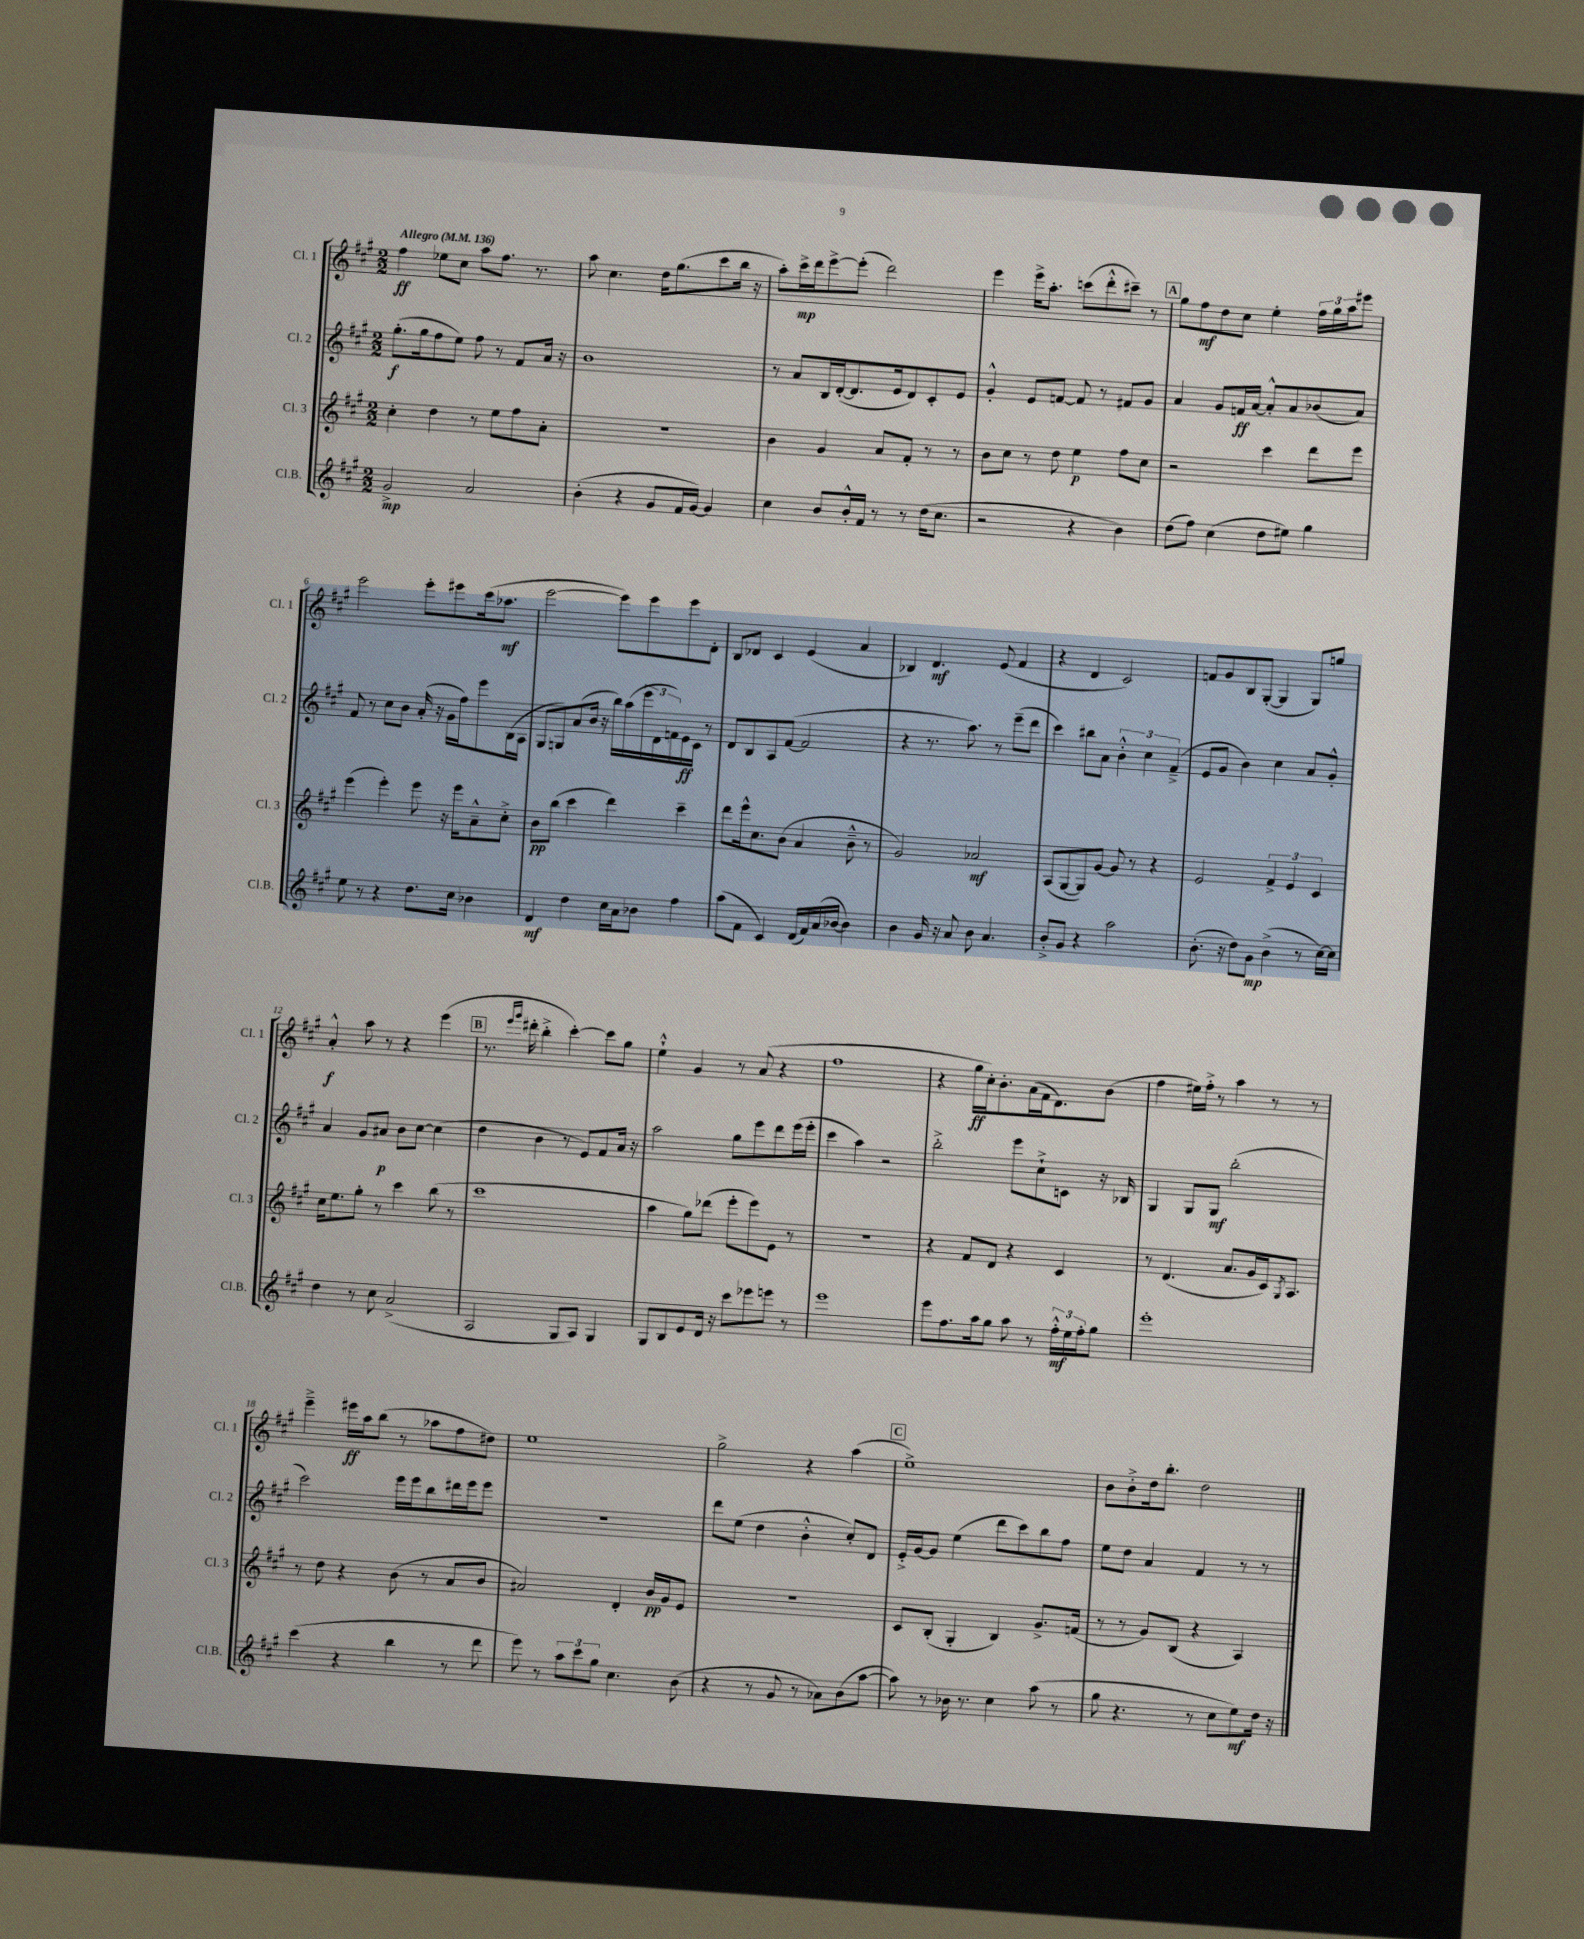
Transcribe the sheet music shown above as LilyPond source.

<<
\new StaffGroup <<
\new Staff = "s0" \with { instrumentName = "Cl. 1" shortInstrumentName = "Cl. 1" } {
    \clef treble \key a \major \numericTimeSignature \time 2/2 \tempo "Allegro" 4 = 136
    fis''4\ff ees''8 cis''8 a''8 fis''8. r8. |
    a''8 cis''4. d''16 gis''8.( cis'''8 b''16 r16 |
    a''8-.) cis'''16->\mp d'''16 e'''8~-> e'''8-.( d'''2) |
    e'''4 e'''16-> a''8.-. c'''8( d'''8-.-^ cis'''8--) r8 |
    \mark \markup { \box "A" } gis''8 fis''8\mf d''8 cis''8 e''4-. \tuplet 3/2 { fis''16 gis''16 a''16 } eis'''8 |
    e'''2 e'''8-. eis'''8 cis'''16( aes''8.\mf |
    e'''2~ e'''8) e'''8 e'''8 d'8-. |
    b8 des'8 cis'4 e'4( a'4 |
    bes4) d'4.\mf e'8( fis'4 |
    r4 d'4 cis'2) |
    f'8 gis'8 b8 gis8~-.( gis4 gis8) g''8 |
    a'4-.-^\f a''8 r8 r4 e'''4( |
    \mark \markup { \box "B" } r8. \grace { e'''16 gis'''16 } dis'''16-. b''4-.-> cis'''4~-.) cis'''8 gis''8 |
    e''4-!-^ gis'4 r8 a'8( r4 |
    fis''1 |
    r4 gis''16\ff cis''16-.) b'8.-. a'16( fis'16 d'8.) b'8( |
    fis''4 eis''16) fis''16-.-> r8 a''4 r8 r8 |
    e'''4---> eis'''16\ff a''16 b''8( r8 aes''8 fis''8 dis''8) |
    e''1 |
    gis''2-> r4 a''4( |
    \mark \markup { \box "C" } e''1->) |
    b'8 b'8-.-> d''16 b''8.-. d''2 \bar "|." |
}
\new Staff = "s1" \with { instrumentName = "Cl. 2" shortInstrumentName = "Cl. 2" } {
    \clef treble \key a \major \numericTimeSignature \time 2/2
    gis''8.-.\f( gis''16 fis''8 e''8) fis''8 r8 fis'8 a'16 r16 |
    b'1 |
    r8 a'8 b16 d'16~-.( d'8. e'16 d'8) cis'8-. e'8 |
    gis'4-.-^ e'8 f'8~ f'8 r8 fis'8 gis'8 |
    \mark \markup { \box "A" } a'4 gis'8 f'16\ff a'16~ a'8-.-^ a'8 bes'8( a'8) |
    fis'8 r8 cis''8 b'8 a'16-.( r16 gis'16 fis''16) e'''8 b16( a16 |
    gis8 g8) a'8( b'16 r16 b''16) a''16( \tuplet 3/2 { e'''16 d'16 f'16) } e'16\ff cis'16 r8 |
    d'8 b8 a8 fis'8~( fis'2 |
    r4 r8. a''8.) r8 e'''8--( d'''8 |
    cis'''4) bis''8 a'8 \tuplet 3/2 { b'4-.-^ cis''4 fis'4--->( } |
    e'8 gis'8 b'4) cis''4 a'8 gis'8-.-^ |
    a'4 gis'8 ais'8\p b'8 cis''8~ cis''4( |
    \mark \markup { \box "B" } d''4 b'4 r8 e'8) fis'8 a'16 r16 |
    a''2 gis''8 e'''8 d'''8 e'''16( e'''16-. |
    cis'''4 a''4) r2 |
    b''2-.-> e'''8 cis''8-!-> c'8 r16 bes16 |
    gis4 gis8 gis8\mf b''2-.( |
    cis'''2) e'''16 e'''16 b''8 dis'''16 e'''16 e'''8 |
    R1 |
    d'''8 e''8( d''4 b'4-.-^ cis''8-.) d'8 |
    \mark \markup { \box "C" } e'16-.-> gis'16~ gis'8 e''4( d'''8 cis'''8) b''8 fis''8 |
    e''8 d''8 a'4 fis'4 r8 r8 \bar "|." |
}
\new Staff = "s2" \with { instrumentName = "Cl. 3" shortInstrumentName = "Cl. 3" } {
    \clef treble \key a \major \numericTimeSignature \time 2/2
    cis''4-. d''4 r8 e''8 fis''8 a'8-. |
    R1 |
    b'4 gis'4 a'8 fis'8-. r8 r8 |
    b'8 cis''8 r8 d''8 e''4\p fis''8 cis''8 |
    \mark \markup { \box "A" } r2 cis'''4 d'''8 e'''8 |
    e'''4( e'''4-.) e'''8 r16 e'''16 a'8---^ cis''8-.-> |
    b'8\pp b''8( cis'''4 d'''4) cis'''4-- |
    d'''8 e'''16-^ cis''8. b'8( a'4 b'8---^ r8 |
    gis'2) aes'2\mf |
    a8( gis8~ gis8) gis'8~ gis'8 r8 r4 |
    e'2 \tuplet 3/2 { fis'4-> e'4 cis'4 } |
    cis''16 e''8. gis''8-. r8 cis'''4 b''8( r8 |
    \mark \markup { \box "B" } cis'''1 |
    a''4 gis''8) des'''8( e'''8-. e'''8) e'8 r8 |
    R1 |
    r4 fis'8 d'8 r4 cis'4 |
    r8 d'4.( a'8. gis'16 cis'16) \acciaccatura { gis8 } a8. |
    r8 d''8 r4 b'8( r8 a'8 b'8 |
    ais'2) d'4-. b'16\pp gis'16 e'8 |
    R1 |
    \mark \markup { \box "C" } cis'8 b8-.( gis4-. b4) gis'8.-> f'16( |
    r8 r8 gis'8) b8( r4 a4) \bar "|." |
}
\new Staff = "s3" \with { instrumentName = "Cl.B." shortInstrumentName = "Cl.B." } {
    \clef treble \key a \major \numericTimeSignature \time 2/2
    gis'2->\mp a'2 |
    b'4-.( r4 gis'8 fis'16 gis'16~) gis'4 |
    cis''4 b'8 b'16-.-^ fis'16 r8 r8 d''16( cis''8. |
    r2 r4 b'4) |
    \mark \markup { \box "A" } d''8( fis''8) cis''4( d''8 eis''8) gis''4 |
    e''8 r8 r4 d''8. cis''16 bes'4 |
    d'4\mf d''4 cis''16 a'16 bes'8 fis''4 |
    a''8( fis'8 cis'4) d'16( fis'16) a'16( bes'16~ bes'4) |
    b'4 gis'16 r16 a'8 b'8 a'4. |
    b'8-.-> gis'8 r4 a''2 |
    b'8.-.( r16 d''8) gis'8\mp b'4->( r8 cis''16~) cis''16 |
    d''4 r8 cis''8 a'2->( |
    \mark \markup { \box "B" } a2 gis8 a8) gis4 |
    gis8 b8 e'8 d'16 r16 cis'''8 ees'''8 e'''8 r8 |
    e'''1 |
    e'''8 fis''8. a''16 gis''8 a''8 r8 \tuplet 3/2 { fis''16-.-^\mf e''16 fis''16-. } gis''8 |
    e'''1-. |
    cis'''4( r4 b''4 r8 d'''8 |
    e'''8) r8 \tuplet 3/2 { a''8 cis'''8 gis''8 } cis''4. b'8( |
    r4 r8 gis'8 r8 aes'8) b'8( a''8~ |
    \mark \markup { \box "C" } a''8) r8 bes'16 r8. cis''4 a''8( r8 |
    gis''8 r4. r8 cis''8 e''8\mf) d''16 r16 \bar "|." |
}
>>
>>
